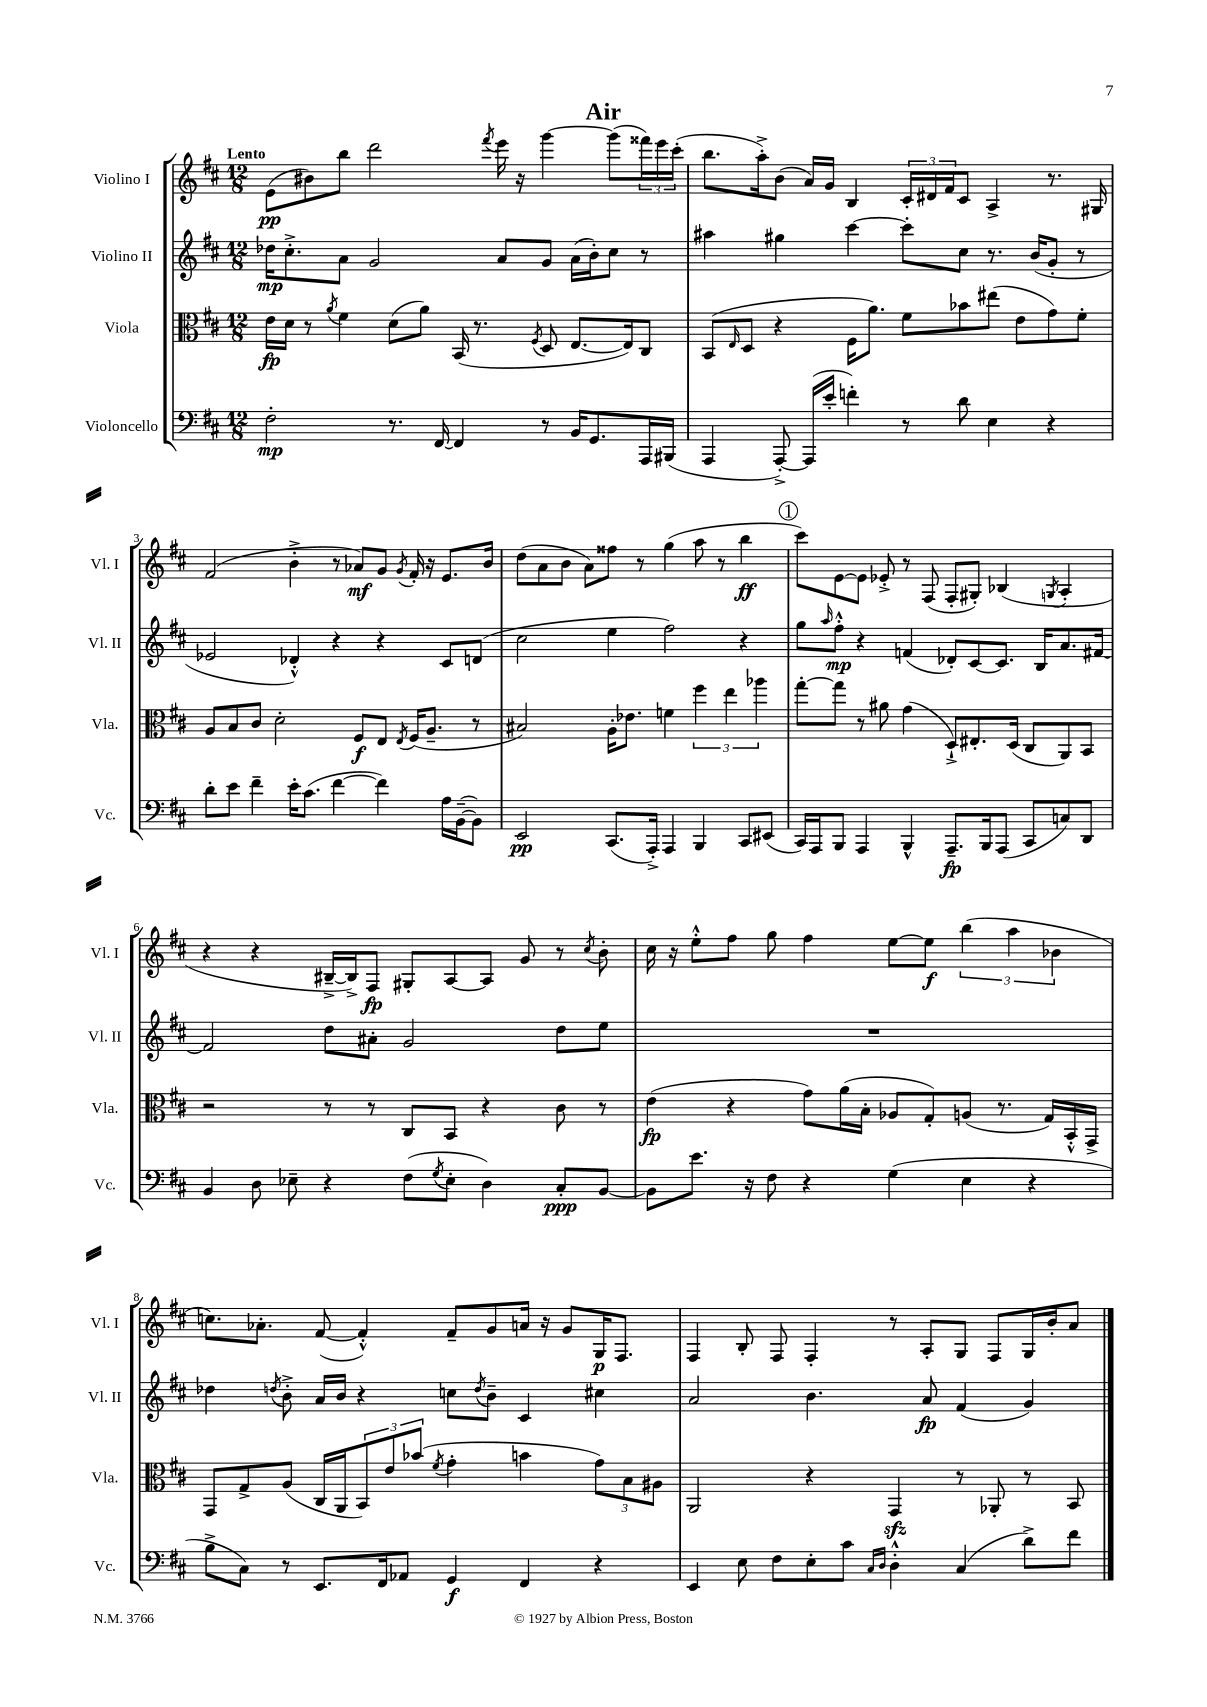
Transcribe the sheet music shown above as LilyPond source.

\header { title = "Air" }
<<
\new StaffGroup <<
\new Staff = "s0" \with { instrumentName = "Violino I" shortInstrumentName = "Vl. I" } {
    \clef treble \key d \major \numericTimeSignature \time 12/8 \tempo "Lento"
    e'8\pp( bis'8) b''8 d'''2 \acciaccatura { fis'''8 } e'''16 r16 g'''4~ g'''8( \tuplet 3/2 { fisis'''16) e'''16 cis'''16-.( } |
    b''8. a''16-.->) b'8( a'16) g'16 b4 \tuplet 3/2 { cis'16-. dis'16 fis'16 } cis'8 a4-> r8. gis16 |
    fis'2( b'4-.-> r8 aes'8\mf) g'8 \acciaccatura { g'8 } fis'16-. r16 e'8. b'16 |
    d''8( a'8 b'8 a'8) fisis''8 r8 g''4( a''8 r8 b''4\ff |
    \mark \markup { \circle "1" } cis'''8) e'8~ e'8 ees'8-.-> r8 fis8( fis8-. gis8-.) bes4( \acciaccatura { g8 } a4-. |
    r4 r4 bis16~---> bis16->) fis8\fp gis8-. a8~ a8 g'8 r8 \acciaccatura { cis''8 } b'8-. |
    cis''16 r16 e''8-.-^ fis''8 g''8 fis''4 e''8~ e''8\f \tuplet 3/2 { b''4( a''4 bes'4 } |
    c''8.) aes'8.-. fis'8~( fis'4-.-^) fis'8-- g'8 a'16 r16 g'8 g16\p fis8. |
    fis4 b8-. fis8 fis4-. r8 a8-. g8 fis8 g16 b'16-. a'8 \bar "|." |
}
\new Staff = "s1" \with { instrumentName = "Violino II" shortInstrumentName = "Vl. II" } {
    \clef treble \key d \major \numericTimeSignature \time 12/8
    des''16\mp cis''8.-.-> a'8 g'2 a'8 g'8 a'16( b'16-.) cis''8 r8 |
    ais''4 gis''4 cis'''4~ cis'''8-. cis''8 r8. b'16( g'8-. r8 |
    ees'2 des'4-.-^) r4 r4 cis'8 d'8( |
    cis''2 e''4 fis''2) r4 |
    \mark \markup { \circle "1" } g''8 \grace { a''16 } fis''8-.-^\mp r4 f'4( des'8-.) cis'8~ cis'8. b16 a'8. fis'16~ |
    fis'2 d''8 ais'8-. g'2 d''8 e''8 |
    R1. |
    des''4 \acciaccatura { d''8 } b'8-.-> a'16 b'16 r4 c''8 \acciaccatura { d''8 } b'8-- cis'4 cis''4 |
    a'2 b'4. a'8\fp fis'4( g'4) \bar "|." |
}
\new Staff = "s2" \with { instrumentName = "Viola" shortInstrumentName = "Vla." } {
    \clef alto \key d \major \numericTimeSignature \time 12/8
    e'16\fp d'16 r8 \acciaccatura { a'8 } fis'4 d'8( a'8) b,16( r8. \acciaccatura { fis8 } d8 e8.~ e16) cis8 |
    b,8( \grace { e16 } d8 r4 fis16 a'8.) fis'8 bes'8 eis''8( e'8 g'8) fis'8-. |
    a8 b8 cis'8 d'2-. fis8\f e8 \acciaccatura { e8 } fis16( a8.-- r8 |
    bis2) a16-. ees'8. f'4 \tuplet 3/2 { fis''4 e''4 aes''4 } |
    \mark \markup { \circle "1" } g''8~-. g''8 r8 ais'8 g'4( d8-!->) eis8.-. d16( cis8 a,8) b,8 |
    r2 r8 r8 cis8 b,8 r4 cis'8 r8 |
    e'4\fp( r4 g'8) a'16( b16-. aes8 g8-.) a8( r8. g16) b,16-.-^ g,16-> |
    g,8 g8-> a8( cis16 a,16 \tuplet 3/2 { b,8) e'8 bes'8( } \acciaccatura { fis'8 } g'4-. b'4 \tuplet 3/2 { g'8) b8 ais8 } |
    a,2 r4 g,4\sfz r8 aes,8-. r8 b,8 \bar "|." |
}
\new Staff = "s3" \with { instrumentName = "Violoncello" shortInstrumentName = "Vc." } {
    \clef bass \key d \major \numericTimeSignature \time 12/8
    fis2-.\mp r8. fis,16~ fis,4 r8 b,16 g,8. a,,16 bis,,16( |
    a,,4 a,,8~-.->) a,,16( e'16-. f'4-.) r8 d'8 e4 r4 |
    d'8-. e'8 fis'4-- e'16-. cis'8.( fis'4~ fis'4) a16 b,16~--( b,8) |
    e,2\pp cis,8.( a,,16-.->) a,,4 b,,4 cis,8 eis,8( |
    \mark \markup { \circle "1" } cis,16) a,,16 b,,8 a,,4 b,,4-^ a,,8.--\fp b,,16 a,,8( cis,8 c8) d,8 |
    b,4 d8 ees8-- r4 fis8( \acciaccatura { g8 } ees8-. d4) cis8-.\ppp b,8~ |
    b,8 e'8. r16 fis8 r4 g4( e4 r4 |
    b8-> cis8) r8 e,8. fis,16 aes,8 g,4\f fis,4 r4 |
    e,4 e8 fis8 e8-. cis'8 \grace { cis16 d16 } d4-.-^ cis4( d'8->) fis'8 \bar "|." |
}
>>
>>
